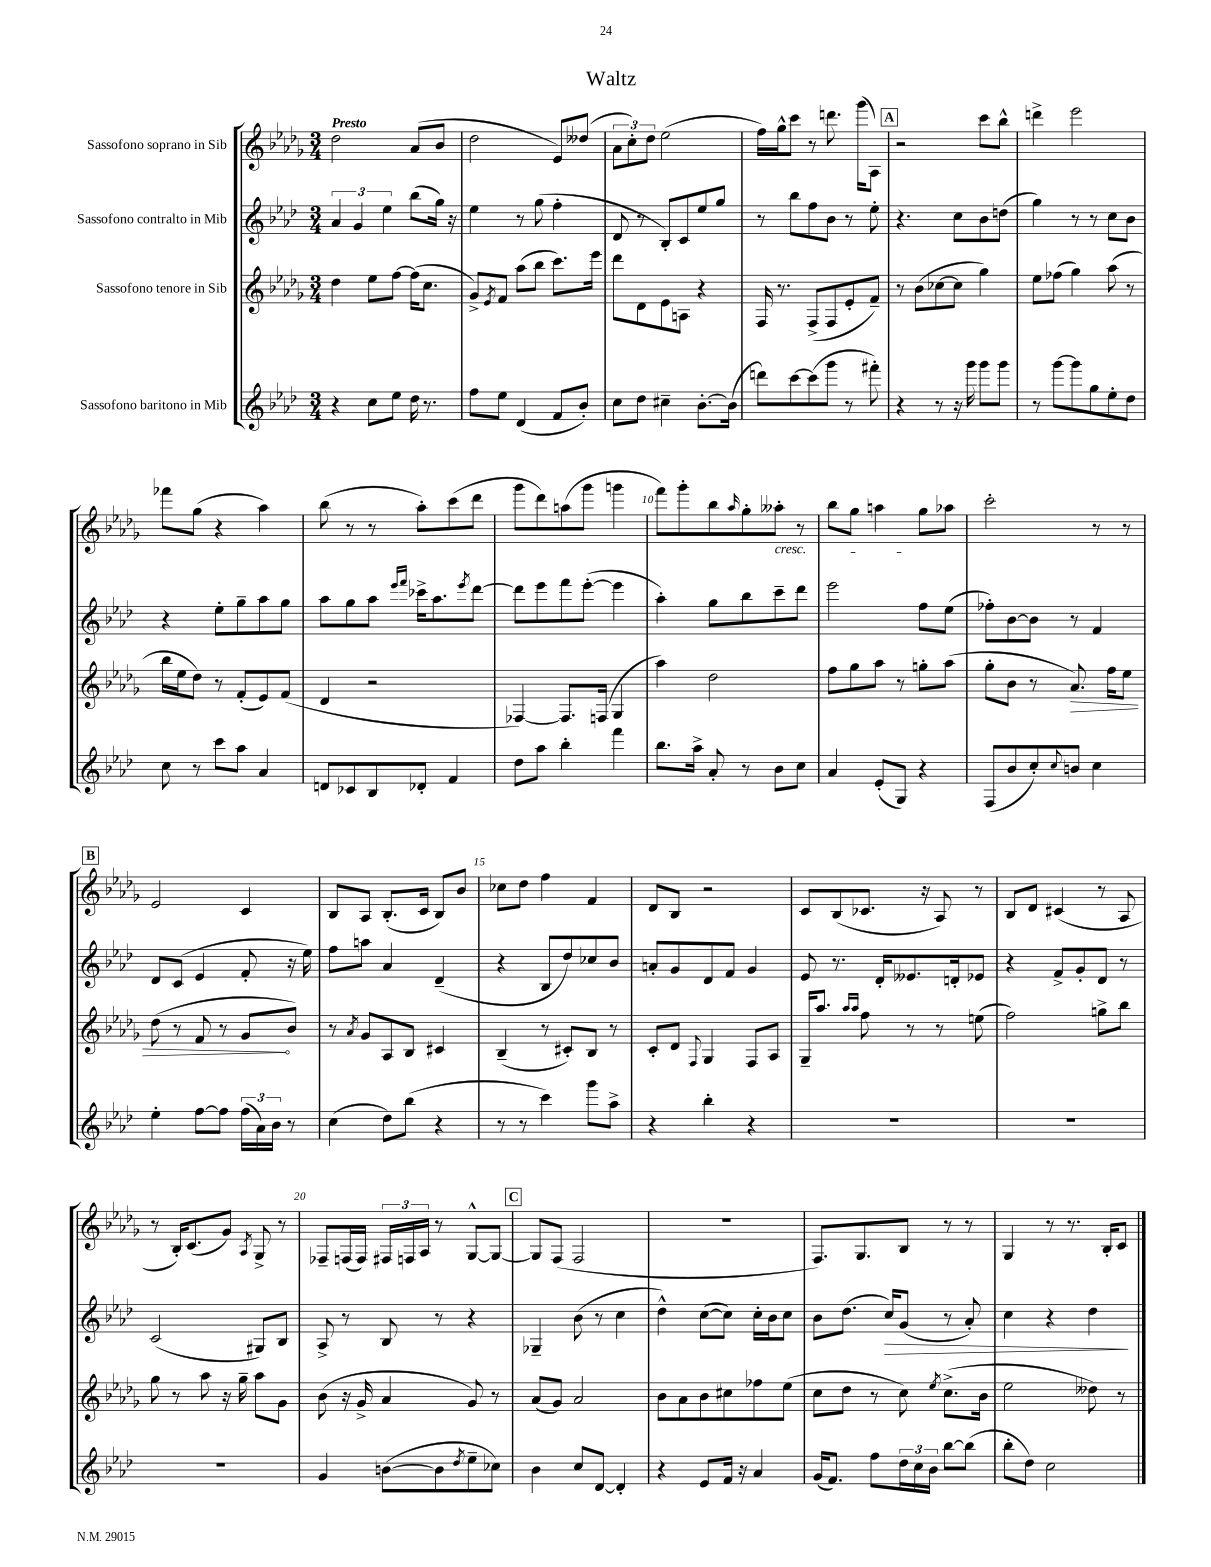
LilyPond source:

\header { title = "Waltz" }
<<
\new StaffGroup <<
\new Staff = "s0" \with { instrumentName = "Sassofono soprano in Sib" } {
    \clef treble \key des \major \numericTimeSignature \time 3/4 \tempo "Presto"
    des''2 aes'8( bes'8 |
    des''2 ees'8) deses''8( |
    \tuplet 3/2 { aes'8 c''8-.) des''8 } ees''2( |
    f''16) ges''16-^ c'''8 r8 d'''8. ges'''16( aes8) |
    \mark \markup { \box "A" } r2 c'''8 bes''8-^ |
    d'''4-> ees'''2 |
    fes'''8 ges''8( r4 aes''4) |
    bes''8( r8 r8 aes''8-.) c'''8( des'''8 |
    ges'''8 des'''8) a''8( ges'''8 g'''4 |
    f'''8) ges'''8-. bes''8 \grace { aes''16 } ges''8-. aeses''8-.\cresc r8 |
    bes''8 ges''8 a''4 ges''8\! aes''8 |
    c'''2-. r8 r8 |
    \mark \markup { \box "B" } ees'2 c'4 |
    bes8 aes8 bes8.-.( c'16 bes8) bes'8 |
    ces''8 des''8 f''4 f'4 |
    des'8 bes8 r2 |
    c'8 bes8( ces'8. r16 aes8) r8 |
    bes8 des'8 cis'4( r8 aes8 |
    r8 bes16-.) c'8.( ges'8) \acciaccatura { aes8 } ges8-> r8 |
    fes8-- f16( f16) \tuplet 3/2 { fis16 f16 aes16 } r8 ges8~-^ ges8~ |
    \mark \markup { \box "C" } ges8 f8( f2 |
    R2. |
    f8.) ges8. bes8 r8 r8 |
    ges4 r8 r8. bes16-. c'8 \bar "|." |
}
\new Staff = "s1" \with { instrumentName = "Sassofono contralto in Mib" } {
    \clef treble \key aes \major \numericTimeSignature \time 3/4
    \tuplet 3/2 { aes'4 g'4 ees''4 } bes''8( g''16) r16 |
    ees''4 r8 g''8( f''4-. |
    des'8 r8 bes8-.) c'8 ees''8 g''8 |
    r8 bes''8 f''8 bes'8 r8 ees''8-. |
    \mark \markup { \box "A" } r4. c''8 bes'8 d''8( |
    g''4) r8 r8 c''8 bes'8 |
    r4 ees''8-. g''8-- aes''8 g''8 |
    aes''8 g''8 aes''8 \grace { ees'''16 f'''16 } ces'''16-> aes''8. \acciaccatura { ees'''8 } des'''8~ |
    des'''8 ees'''8 f'''8 ees'''8~-.( ees'''4 |
    aes''4-.) g''8 bes''8 c'''8-- des'''8 |
    ees'''2 f''8 ees''8( |
    fes''8-.) bes'8~ bes'8 r8 f'4 |
    \mark \markup { \box "B" } des'8 c'8( ees'4 f'8-. r16 ees''16) |
    f''8 a''8 aes'4 des'4--( |
    r4 bes8 des''8) ces''8 bes'8 |
    a'8-. g'8 des'8 f'8 g'4 |
    ees'8 r8. des'16-. eeses'8. d'16-. ees'8 |
    r4 f'8-> g'8-. des'8 r8 |
    c'2( gis8) bes8 |
    aes8-> r8 bes8 r8 r4 |
    \mark \markup { \box "C" } ges4-- bes'8( r8 c''4 |
    des''4-^) c''8~( c''8) c''16-. bes'16 c''8 |
    bes'8 des''8.( c''16\>) g'8( r8 aes'8-.) |
    c''4 r4 des''4\! \bar "|." |
}
\new Staff = "s2" \with { instrumentName = "Sassofono tenore in Sib" } {
    \clef treble \key des \major \numericTimeSignature \time 3/4
    des''4 ees''8 f''8~ f''16( c''8. |
    ges'8->) \acciaccatura { ees'8 } f'8 aes''8( bes''8 c'''8.) ees'''16 |
    des'''8 des'8 ees'8 a8 r4 |
    f16 r8. f8->( f8 ees'8-. f'8--) |
    \mark \markup { \box "A" } r8 bes'8( ces''8~ ces''8 ges''4) |
    ees''8 fes''8( ges''4) aes''8( r8 |
    bes''16 ees''16 des''8) r8 f'8-.( ees'8) f'8( |
    des'4 r2 |
    fes4~) fes8. f16( ges4 |
    aes''4) des''2 |
    f''8 ges''8 aes''8 r8 g''8-. aes''8( |
    ges''8-. bes'8 r8 \once \override Hairpin.circled-tip = ##t aes'8.\>) f''16 ees''8 |
    \mark \markup { \box "B" } des''8( r8 f'8 r8 ges'8\! bes'8) |
    r8 \acciaccatura { aes'8 } ges'8 aes8 bes8 cis'4 |
    bes4--( r8 cis'8-.) bes8 r8 |
    c'8-. des'8 \appoggiatura { f8 } ges4 f8 aes8 |
    ges16-- aes''8. \grace { aes''16 aes''16 } f''8 r8 r8 e''8( |
    f''2) g''8-> bes''8 |
    ges''8 r8 aes''8 r16 ges''16-- aes''8 ges'8 |
    bes'8( r16 ges'16-> aes'4 ges'8) r8 |
    \mark \markup { \box "C" } aes'8( ges'8) aes'2 |
    bes'8 aes'8 bes'8 cis''8 fes''8 ees''8( |
    c''8 des''8 r8 c''8) \acciaccatura { ees''8 } c''8.->( bes'16 |
    ees''2 deses''8) r8 \bar "|." |
}
\new Staff = "s3" \with { instrumentName = "Sassofono baritono in Mib" } {
    \clef treble \key aes \major \numericTimeSignature \time 3/4
    r4 c''8 ees''8 des''16 r8. |
    f''8 ees''8 des'4( f'8 bes'8-.) |
    c''8 des''8 cis''4-- bes'8.~-. bes'16( |
    d'''8) c'''8~ c'''8( g'''8 r8 fis'''8-.) |
    \mark \markup { \box "A" } r4 r8 r16 g'''16 g'''8 g'''8 |
    r8 g'''8~ g'''8 g''8 ees''8-. des''8 |
    c''8 r8 c'''8 aes''8 aes'4 |
    d'8 ces'8 bes8 des'8-. f'4 |
    des''8 aes''8 bes''4-. f'''4 |
    bes''8. aes''16-> aes'8-. r8 bes'8 c''8 |
    aes'4 ees'8-.( g8) r4 |
    f8( bes'8 c''8-.) \appoggiatura { c''8 } b'8 c''4 |
    \mark \markup { \box "B" } ees''4-. f''8~ f''8 \tuplet 3/2 { f''16( aes'16) bes'16 } r8 |
    c''4( des''8) bes''8( r4 |
    r8 r8 c'''4) g'''8 aes''8-> |
    r4 bes''4-. r4 |
    R2. |
    R2. |
    R2. |
    g'4 b'8~( b'8 \acciaccatura { des''8 } ees''8-- ces''8) |
    \mark \markup { \box "C" } bes'4 c''8 des'8~ des'4-. |
    r4 ees'8 f'16 r16 aes'4 |
    g'16( f'8.) f''8 \tuplet 3/2 { des''16 c''16 bes'16 } bes''8~ bes''8( |
    bes''8-. des''8) c''2 \bar "|." |
}
>>
>>
\layout { \context { \Score \override BarNumber.break-visibility = ##(#f #t #t) barNumberVisibility = #(every-nth-bar-number-visible 5) } }
